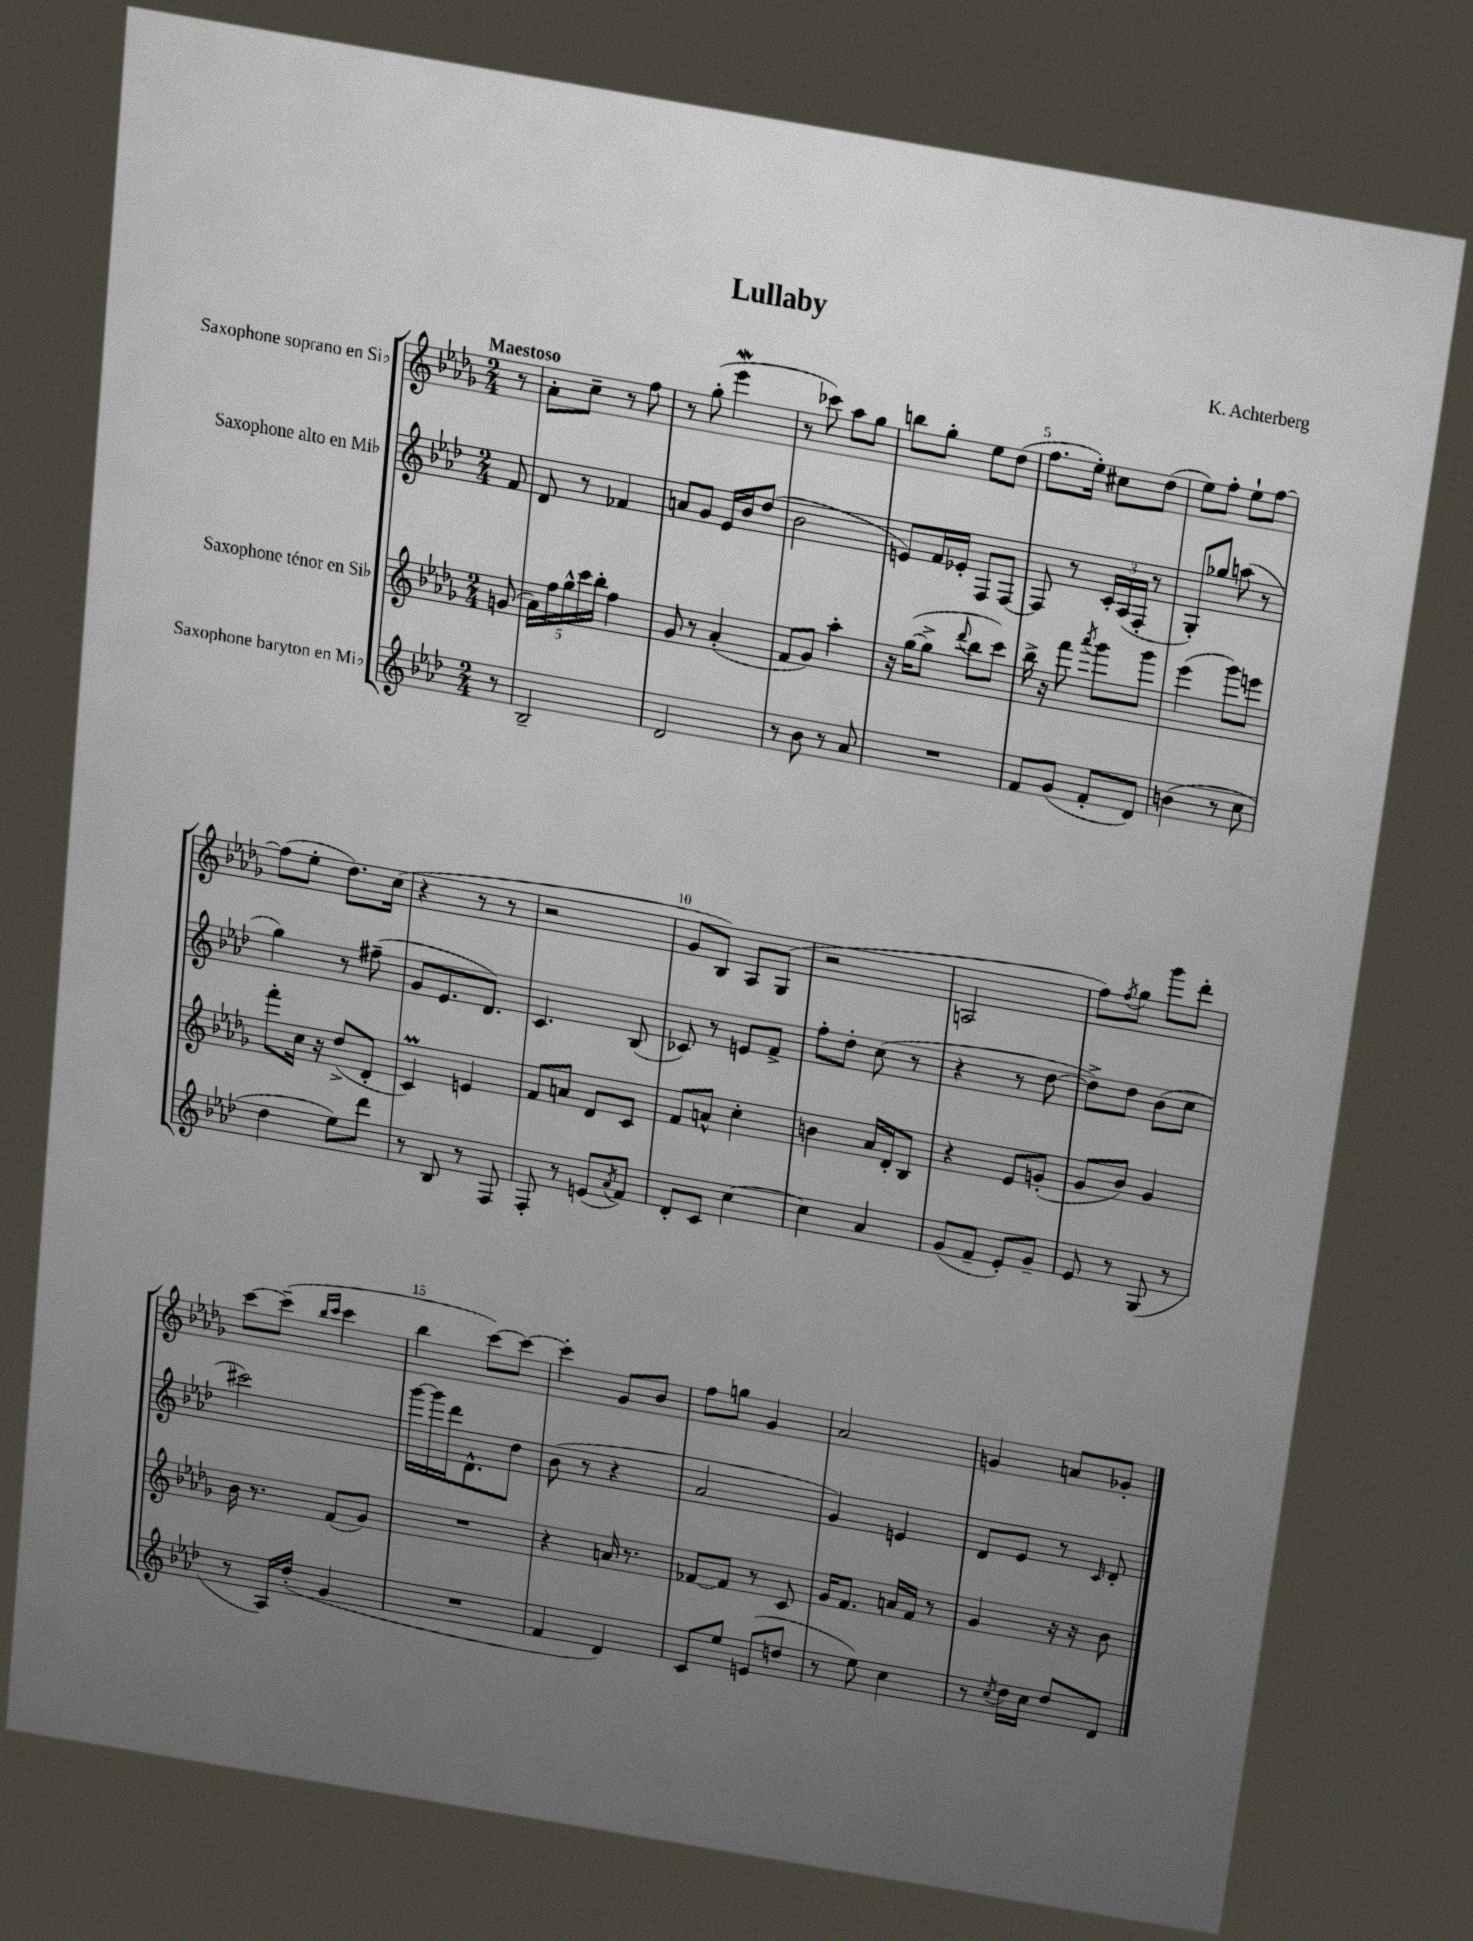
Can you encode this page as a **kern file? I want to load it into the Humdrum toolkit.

**kern	**kern	**kern	**kern
*staff4	*staff3	*staff2	*staff1
*clefG2	*clefG2	*clefG2	*clefG2
*k[b-e-a-d-]	*k[b-e-a-d-g-]	*k[b-e-a-d-]	*k[b-e-a-d-g-]
*M2/4	*M2/4	*M2/4	*M2/4
8r	(8g/	8f/	8r
=	=	=	=
2B-~/	20a-\LL)	8d-/	8a-'\L
.	20ff\	.	.
.	20gg-^^\	.	.
.	.	8r	8cc~\J
.	20ccc\	.	.
.	20bb-'\JJ	.	.
.	4ff\	4f-/	8r
.	.	.	8ff\
=	=	=	=
2d-/	8g-/	8a/L	8r
.	8r	8g/J	(8gg-'\
.	(4a-'/	16e-/LL	4eee-\
.	.	16b-/J	.
.	.	(8dd-/J	.
=	=	=	=
8r	8f/L	2b-\	8r
8b-\	8g-/J)	.	8ccc-\)
8r	4aa-'\	.	8aa-\L
8a-/	.	.	8gg-\J
=	=	=	=
2r	16r	8e/L)	8bb\L
.	([16gg-\LK	.	.
.	8gg-^\]J	16f/L	8gg-'\J
.	.	16e-'/JJ	.
.	8qqddd-/	.	.
.	8bb-\L	8F/L	8ee-\L
.	8ccc\J)	[8F/J	(8dd-\J
=	=	=	=
8f/L	16bb-^\	8F/]	8.ff\L
.	16r	.	.
(8g/J	8fff\	8r	.
.	.	.	16ee-'\Jk)
.	8qaaa-/	.	.
8f'/L	8ggg-\L	24c'/LL	8cc#\L
.	.	(24A-/	.
.	.	24F'/JJ	.
8d-/J)	8ggg-\J	8r	(8dd-\J
=	=	=	=
(4b\	(4eee-\	8G'/L)	8ee-\L)
.	.	8gg-/J	8ff'\J
8r	8ggg-\L)	(8aa\	8ee-`\L
8cc\	8eee\J	8r	[8ff\J
=	=	=	=
4dd-\	8fff'\L	4gg\)	(8ff\]L
.	16cc\Jk	.	8ee-'\J
.	16r	.	.
8ee-\L)	(8dd-^/L	8r	8.dd-\L)
8ddd-\J	8d-'/J	(8ff#~\	.
.	.	.	(16cc\Jk
=	=	=	=
8r	4c/)	8g/L	4r
8B-/	.	8.e-/	.
8r	4e/	.	8r
.	.	8.d-/J)	.
8F/	.	.	8r
=	=	=	=
8F'/	8f/L	4.c/	2r
8r	8a/J	.	.
(8e/L	8d-/L	.	.
8qa-/	.	.	.
8f/J)	8c/J	(8B-/	.
=	=	=	=
8d-'/L	8f/L	8c-/)	8g-/L
8c/J	8a^^/J	8r	8B-/J)
[4cc\	4cc'\	8e/L	8A-/L
.	.	8f^/J	(8G-/J
=	=	=	=
4cc\]	4b\	8ff'\L	2r
.	.	8dd-'\J	.
4a-/	16a-/LL	(8cc\	.
.	16d-'/J	.	.
.	8B-/J	8r	.
=	=	=	=
(8g/L	4r	4r	2A/
8f~/J	.	.	.
8e-'/L)	8e-/L	8r	.
8g~/J	(8g'/J	[8dd-\	.
=	=	=	=
8e-/	8g-/L	8dd-^\]L)	8ff\L)
.	.	.	8qff/
8r	8b-/J)	8dd-\J	8gg-\J
(8G/	4g-/	(8b-\L	8ggg-\L
8r	.	8cc\J	8ddd-'\J
=	=	=	=
8r	16b-\	2ccc#\)	[8ccc\L
.	8.r	.	.
16A-/LL)	.	.	(8ccc~\]J
(16dd-'/JJ	.	.	.
.	.	.	16qqbb-/LL
.	.	.	16qqccc/JJ
4g/	(8f/L	.	4ccc\
.	8g-/J)	.	.
=	=	=	=
2r	2r	[16ggg\LL	4bb-\
.	.	16ggg\]	.
.	.	16ddd-\J	.
.	.	8.d-^^\	.
.	.	.	[8ccc\L)
.	.	8dd-\J	8ccc\_J
=	=	=	=
4f/	4r	(8b-\	4ccc'\]
.	.	8r	.
4d-/)	16a/	4r	8g-/L
.	8.r	.	.
.	.	.	8b-/J
=	=	=	=
8c/L	[8f-/L	2a-/	8ff\L
8ee-/J	8f-/]J	.	8gg\J
(8e/L	8r	.	4g-/
8dd/J	8c/	.	.
=	=	=	=
8r	16g-/LK	4g/)	2a-/
.	8.f/J	.	.
8ee-\)	.	.	.
4cc\	16a/LL	4e/	.
.	16f/JJ	.	.
.	8r	.	.
=	=	=	=
8r	4g-/	8d-/L	4g/
8qcc/	.	.	.
16dd-\LL	.	8e-/J	.
16cc\JJ	.	.	.
8dd-/L	16r	8r	8a/L
.	16r	.	.
.	.	16qqc/	.
8d-/J	8b-\	8d-'/	8g-'/J
==	==	==	==
*-	*-	*-	*-
